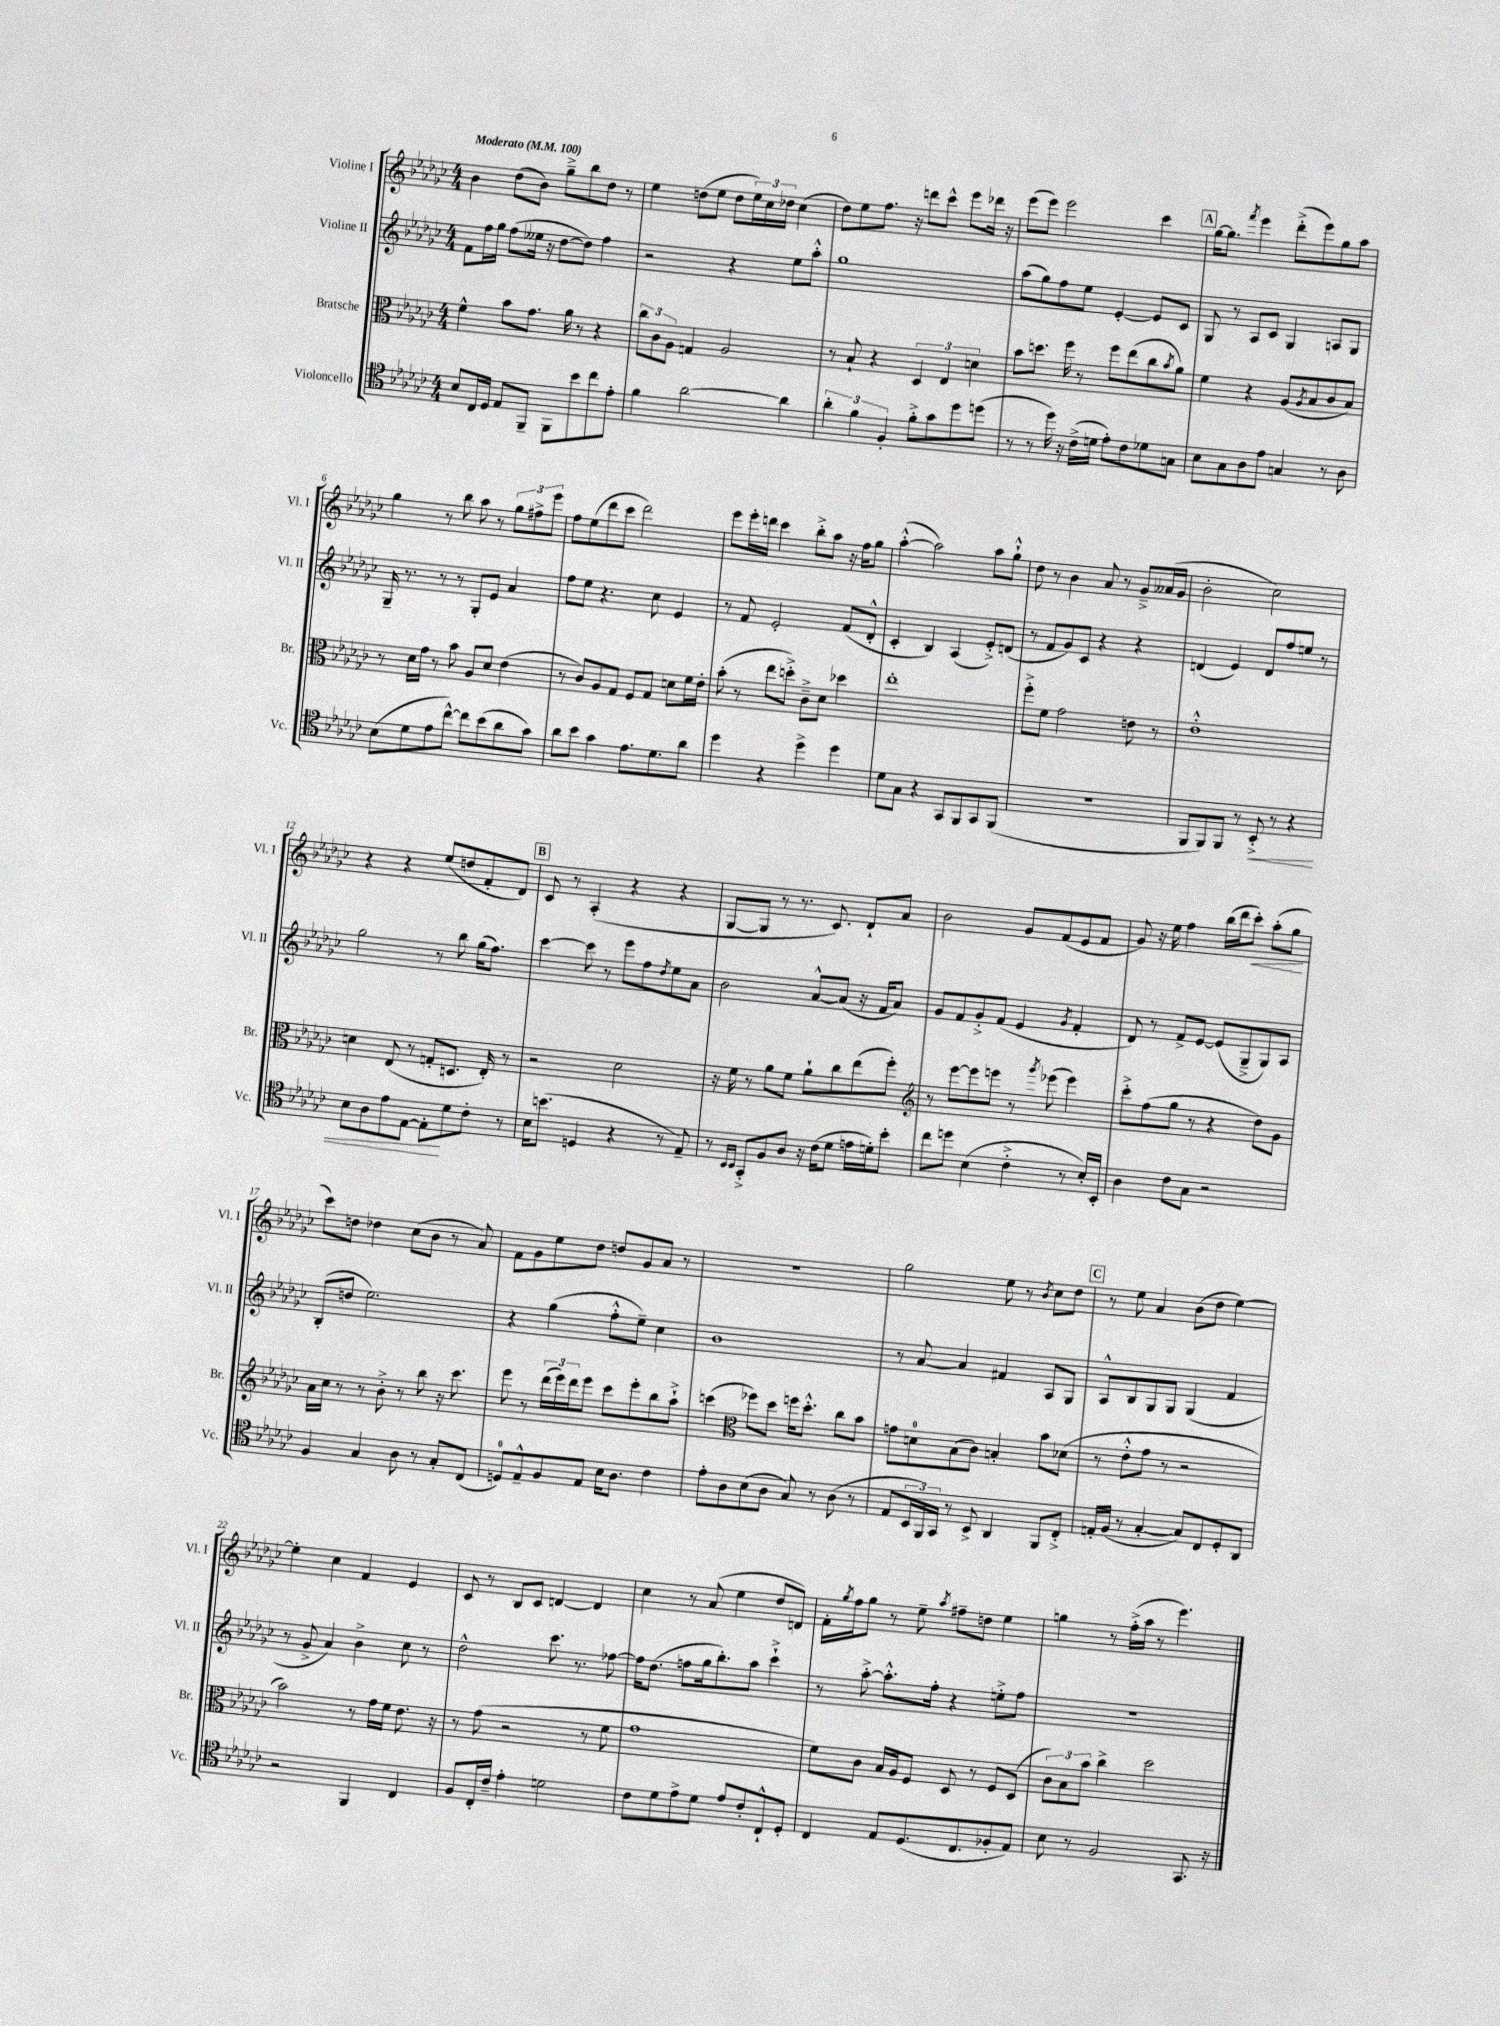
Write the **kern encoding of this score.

**kern	**dynam	**kern	**kern	**kern	**dynam
*part4	*part4	*part3	*part2	*part1	*part1
*staff4	*staff4	*staff3	*staff2	*staff1	*staff1
*I"Violoncello	*	*I"Bratsche	*I"Violine II	*I"Violine I	*
*I'Vc.	*	*I'Br.	*I'Vl. II	*I'Vl. I	*
*clefC4	*	*clefC3	*clefG2	*clefG2	*
*k[b-e-a-d-g-c-]	*	*k[b-e-a-d-g-c-]	*k[b-e-a-d-g-c-]	*k[b-e-a-d-g-c-]	*
*M4/4	*	*M4/4	*M4/4	*M4/4	*
*MM100	*	*MM100	*MM100	*MM100	*
=1	=1	=1	=1	=1	=1
!	!	!	!	!LO:TX:a:B:t=Moderato	!
8B-/L	.	4f^^\	8f\L	4b-\	.
16C-/L	.	.	16ff\L	.	.
16D-/JJ	.	.	16gg-\JJ	.	.
8E-/L	.	8b-\L	(8ff\L	(8dd-\L	.
8FF~/J	.	8.g-\J	16ee--X\Jk	8b-\J)	.
.	.	.	16r	.	.
8FF\L	.	.	[8dd-\L	8gg-~^\L	.
.	.	16a-\	.	.	.
8b-\	.	8r	8dd-\J])	8bb-\	.
8cc-\	.	4r	4ff\	8dd-\J	.
8e-'\J	.	.	.	8r	.
=2	=2	=2	=2	=2	=2
4f\	.	12cc-\L	2r	4ee-\	.
.	.	12c-\	.	.	.
.	.	12A-\J	.	.	.
[2a-\	.	4Gn/	.	(8ddn\L	.
.	.	.	.	8ee-\J	.
.	.	2A-/	4r	8dd\L	.
.	.	.	.	24ee-\L)	.
.	.	.	.	24cc-\	.
.	.	.	.	24dd-X\JJ	.
4a-\]	.	.	8ee-\L	(4cc-\	.
.	.	.	8aa-'^^\J	.	.
=3	=3	=3	=3	=3	=3
6a-'\	.	8r	1gg-	8dd-\L)	.
.	.	8B-`/	.	8ee-\	.
6f\	.	.	.	.	.
.	.	4r	.	8.ff\J	.
6F'/	.	.	.	.	.
.	.	.	.	16r	.
8f'^\L	.	6D-/	.	8dddn\L	.
8g-\	.	.	.	8ccc-^^\J	.
.	.	6E-/	.	.	.
8dd-\	.	.	.	8eee-\L	.
.	.	6dn\	.	.	.
(8ddn\J	.	.	.	16ddd-X\Jk	.
.	.	.	.	16r	.
=4	=4	=4	=4	=4	=4
8r	.	8b-\L	(8aa-\L	(8eee-\L	.
8r	.	8.ddn\J	8gg-\)	8eee-\J)	.
16dd-\)	.	.	8ff\	2eee-\	.
16r	.	16ff\	.	.	.
(16c-^\LL	.	8r	8ee-\J	.	.
16dn\JJ	.	.	.	.	.
8e-'\L)	.	8ff\L	[4e-'/	.	.
8c-\	.	(8ee-\	.	.	.
8d-X\	.	8cc-\	8e-/L]	4ccc-\	.
.	.	8qb-/	.	.	.
8Gn\J	.	8a-\J)	8c-/J	.	.
!!LO:REH:place=s1:t=A
=5	=5	=5	=5	=5	=5
8B-\L	.	4f\	8G-/	[16gg-\KL	.
.	.	.	.	8.gg-\J]	.
8G-\	.	.	8r	.	.
.	.	.	.	8qfff/	.
8A-\	.	4r	8A-/L	4eee-\	.
8e-\J	.	.	8c-/J	.	.
4Gn/	.	(8A-/L	4G-/	(8ddd-'^\L	.
.	.	8qA-/	.	.	.
.	.	8B-/	.	8eee-\)	.
8r	.	8c-/	8An/L	8gg-\	.
8A-\	.	8B-/J)	8G-/J	8aa-\J	.
!!LO:LB:g=z
=6	=6	=6	=6	=6	=6
(8B-\L	.	8r	16G-~/	4gg-\	.
.	.	.	8.r	.	.
8d-\	.	16d-\LL	.	.	.
.	.	16g-\JJ	.	.	.
8e-\	.	8r	8r	8r	.
[8cc-^^\J)	.	8b-\	8r	8bb-\	.
8cc-\L]	.	8A-/L	8G-'/L	8aa-\	.
(8b-\	.	8d-/J	8e-/J	8r	.
8a-\	.	(4e-\	4a-/	12gg-\L	.
.	.	.	.	12ff#X^\	.
8g-\J)	.	.	.	.	.
.	.	.	.	12eee-\J	.
=7	=7	=7	=7	=7	=7
8a-\L	.	8r	8ff\L	8ff\L	.
8b-\J	.	8c-/L)	8ee-\J	(8ee-\	.
4g-\	.	8A-/	4.r	8ddd-\	.
.	.	8G-/J	.	8ccc-\J	.
8.e-\L	.	8F/L	.	2ddd-\)	.
.	.	8G-/J	8cc-\	.	.
8.d-\	.	.	.	.	.
.	.	8dn\L	4e-/	.	.
8a-\J	.	16f\L	.	.	.
.	.	16e-'\JJ	.	.	.
=8	=8	=8	=8	=8	=8
4dd-\	.	(8b-'\	8r	8eee-\L	.
.	.	8r	8f/	16eee-'\L	.
.	.	.	.	16dddn\JJ	.
4r	.	8ee-\L	2e-'/	4ccc-\	.
.	.	8ddn'^\J)	.	.	.
4dd-^\	.	8c-~^\L	.	8bb-'^\L	.
.	.	8d-\J	.	8aa-\J	.
4dd-\	.	4dd-X\	(8f/L	16r	.
.	.	.	.	16ff\KL	.
.	.	.	8d-'^^/J	8gg-\J	.
=9	=9	=9	=9	=9	=9
8d-\L	.	1ee-'	4c-'/	([4aa-'^^\	.
8G-\J	.	.	.	.	.
4r	.	.	4B-/)	2aa-\])	.
8GG-/L	.	.	(4A-/	.	.
8FF/	.	.	.	.	.
8GG-/	.	.	8e-'^/L)	8aa-\L	.
(8FF/J	.	.	(8dn/J	8gg-`^^\J	.
=10	=10	=10	=10	=10	=10
1r	.	8ff'^\L	8r	8dd-\	.
.	.	8f\J	8f/L	8r	.
.	.	2g-\	8g-/)	4b-\	.
.	.	.	8c-/J	.	.
.	.	.	4r	8a-/	.
.	.	.	.	8r	.
.	.	8en\	4r	8g-~^/L	.
.	.	8r	.	(16a--X/L	.
.	.	.	.	16g-/JJ	.
=11	=11	=11	=11	=11	=11
8FF/L	.	1e-'^^	(4dn/	2b-'\	.
8FF/)	.	.	.	.	.
8FF/J	.	.	4e-/)	.	.
8r	.	.	.	.	.
!	!LO:HP:b	!	!	!	!
8BB-'^/	<	.	8d/L	2cc-\)	.
8r	.	.	8ff/	.	.
4r	.	.	8een/J	.	.
.	.	.	8r	.	.
!!LO:LB:g=z
=12	=12	=12	=12	=12	=12
8B-\L	.	4dn\	2gg-\	4r	.
8A-\	.	.	.	.	.
8e-\	.	(8E-/	.	4r	.
[8E-\J	.	8r	.	.	.
8E-'\L]	.	8Gn'/L	8r	(8ee-/L	.
8d-\	[	8.Dn/J	8bb-\	8ddn/	.
8c-'\J	.	.	(16gg-\KL	8f'/	.
.	.	16E-'/)	8.ff\J)	.	.
8r	.	8r	.	8d-/J)	.
!!LO:REH:place=s1:t=B
=13	=13	=13	=13	=13	=13
16B-\KL	.	2r	[4ccc-\	8c-/	.
(8.bn\J	.	.	.	.	.
.	.	.	.	8r	.
4Dn/	.	.	8ccc-\]	(4A-'/	.
.	.	.	8r	.	.
4r	.	2d-\	8eee-\L	4r	.
.	.	.	8ff\	.	.
.	.	.	8qdd-/	.	.
8r	.	.	8ee-\	4r	.
8E-~/)	.	.	8a-\J	.	.
=14	=14	=14	=14	=14	=14
8r	.	16r	2b-\	[8G-/L	.
.	.	16f\	.	.	.
16qqBB-/LL	.	.	.	.	.
16qqBB-/JJ	.	.	.	.	.
8GG-'^/L	.	8r	.	8G-/J]	.
8F/	.	8a-\L	.	8r	.
8A-/J	.	8f\J	.	8.r	.
16r	.	8a-`\L	[8a-^^/L	.	.
(16c-\KL	.	.	.	8.c-/)	.
8d-\J	.	8cc-\	(8a-/J]	.	.
16en\LL	.	(8ee-\	16r	8d-`/L	.
16dn'\J)	.	.	16f/KL	.	.
8b-'\J	.	8ff'\J)	8a-/J)	8a-/J	.
=15	=15	=15	=15	=15	=15
*	*	*clefG2	*	*	*
8cc-\L	.	8r	8g-/L	2b-\	.
8ddn\J	.	[8eee-\L	8f/	.	.
(4B-\	.	8eee-\]	8g-'^/	.	.
.	.	8eeen\J	(8f/J	.	.
4c-'^\	.	8r	4e-/	8g-/L	.
.	.	8qggg-/	.	.	.
.	.	(8eee-X\	.	(8f/	.
.	.	.	8qg-/	.	.
8r	.	4eee-\)	4f'/	8e-/	.
16B-'/LL)	.	.	.	8f/J	.
16BB-'/JJ	.	.	.	.	.
=16	=16	=16	=16	=16	=16
4A-\	.	8ccc-'^\L	8d-/)	8g-/)	.
.	.	(8ff\	8r	16r	.
.	.	.	.	16ee-\	.
8c-\L	.	8gg-\J	8f^/L	4ff\	.
8G-\J	.	8r	[8e-/J	.	.
2r	.	4r	(8e-/L]	(16bb-\LL	.
.	.	.	.	16ddd-\J	.
!	!	!	!	!	!LO:HP:b
.	.	.	8G-~^/	8ccc-'\J)	<
.	.	8dd-\L)	8G-/)	(8aa-'\L	.
.	.	8g-\J	8A-/J	8gg-\J	.
.	.	.	.	.	[
!!LO:LB:g=z
=17	=17	=17	=17	=17	=17
4F/	.	16a-\LL	(8B-'/L	8ccc-\L)	.
.	.	16cc-\JJ	.	.	.
.	.	8r	8ddn/J	8ddn\J	.
4G-/	.	8r	2.ee-\)	4dd-X\	.
.	.	8b-'^\	.	.	.
8A-\	.	8r	.	(8cc-\L	.
8r	.	8bb-\	.	8b-\J	.
8G-'/L	.	16r	.	8r	.
.	.	8.ccc-\	.	.	.
(8C-/J	.	.	.	8a-/)	.
=18	=18	=18	=18	=18	=18
8Dn/L)	.	8eee-\	4r	8f\L	.
8E-~^^/	.	8r	.	8g-\	.
8F/	.	(24ddd-\LL	(4gg-\	8ee-\	.
.	.	24eee-\)	.	.	.
.	.	24ddd-\J	.	.	.
8E-/J	.	8eee-\J	.	8dd-\J	.
16B-\KL	.	8ccc-\L	8ff'^^\L	8ddn/L	.
8.A-\J	.	.	.	.	.
.	.	8eee-'\	8ee-~\J)	8g-/	.
4c-\	.	8bb-\	4cc-\	8a-/J	.
.	.	8aa-`^\J	.	8r	.
=19	=19	=19	=19	=19	=19
8e-'\L	.	(4cccn\	1b-	1r	.
8A-\	.	.	.	.	.
*	*	*clefC3	*	*	*
(8B-\	.	8ff-X\L)	.	.	.
8A-\J	.	8dd-\J	.	.	.
8G-/)	.	16ffn\KL	.	.	.
.	.	8.dd-'^^\J	.	.	.
8r	.	.	.	.	.
(8A-\	.	8cc-\L	.	.	.
8r	.	8b-\J	.	.	.
=20	=20	=20	=20	=20	=20
8E-/L	.	8gn\L	8r	2gg-\	.
24BB-/L	.	8dn\	[8a-/	.	.
24FF/)	.	.	.	.	.
24GG-/JJ	.	.	.	.	.
8r	.	(8B-\	4a-/]	.	.
8BB-^/	.	8c-\J)	.	.	.
4AA-/	.	4Bn'/	4f#X/	8ee-\	.
.	.	.	.	8r	.
.	.	.	.	8qb-/	.
8FF/L	.	8b-\L	8A-/L	8cc-\L	.
8C-'^/J	.	(8d-X\J	8G-/J	8dd-\J	.
!!LO:REH:place=s1:t=C
=21	=21	=21	=21	=21	=21
16En'/LL	.	8r	8A-^^/L	8r	.
(16F/JJ	.	.	.	.	.
8r	.	8e-'^^\L	8B-/	8ee-\	.
[4G-'/	.	8g-\J	8G-/	4a-/	.
.	.	8r	8G-/J	.	.
8G-/L])	.	2r	(4G-/	(8b-\L	.
8C-/	.	.	.	8dd-\J	.
8D-'/	.	.	4f/	[4ee-\)	.
8AA-/J	.	.	.	.	.
!!LO:LB:g=z
=22	=22	=22	=22	=22	=22
2r	.	2b-\)	8r	4ee-'\]	.
.	.	.	8g-^/	.	.
.	.	.	4a-/)	4cc-\	.
4FF/	.	8r	4b-^\	4f/	.
.	.	16g-\LL	.	.	.
.	.	16f\JJ	.	.	.
4C-/	.	8.e-\	8cc-\	4e-/	.
.	.	.	8r	.	.
.	.	16r	.	.	.
=23	=23	=23	=23	=23	=23
8F/L	.	8r	2dd-^^\	8c-/	.
16C-'/L	.	(8g-\	.	8r	.
16c-~/JJ	.	.	.	.	.
4e-'\	.	2r	.	8B-/L	.
.	.	.	.	8c-/J	.
2dn\	.	.	8.ccc-\	[4dn/	.
.	.	.	8.r	.	.
.	.	8r	.	4d/]	.
.	.	8f\	[8ff-X\	.	.
=24	=24	=24	=24	=24	=24
8c-\L	.	1g-	16ff-\KL]	4cc-\	.
.	.	.	(8.dd-\J	.	.
8d-\	.	.	.	.	.
8e-^\	.	.	8ffn\L	8r	.
8d-\J	.	.	16gg-\k	(8a-/	.
.	.	.	8.bb-'\)	.	.
8e-/L	.	.	.	4ee-\	.
8c-'/	.	.	8aa-\J	.	.
8C-`^^/	.	.	4ccc-`^\	8dd-/L	.
8D-'/J	.	.	.	8dn/J)	.
=25	=25	=25	=25	=25	=25
4C-/	.	8f\L)	8r	16f'\LL	.
.	.	.	.	8qgg-/	.
.	.	.	.	16ff\J	.
.	.	8c-\J	[8aa-'^\	8gg-\J	.
8E-/L	.	16B-/LL	8.aa-'^^\L]	8r	.
.	.	16A-/J	.	.	.
(8.D-/	.	8F/J	.	8ee-~\	.
.	.	.	16ff'\Jk	.	.
.	.	.	.	8qaa-/	.
.	.	8D-/	4r	8ff#X~\L	.
8.C-/	.	.	.	.	.
.	.	8r	.	8ddn\J	.
8F-X'/	.	8F/L	8een'^\L	4ee-\	.
8E-/J)	.	(8D-/J	8ff\J	.	.
=26	=26	=26	=26	=26	=26
8B-\	.	12c-\L)	1r	4ggn\	.
.	.	12B-\	.	.	.
8r	.	.	.	.	.
.	.	12b-\J	.	.	.
2F/	.	4cc-^\	.	8r	.
.	.	.	.	(16ff'^\LL	.
.	.	.	.	16aa-\JJ	.
.	.	2dd-\	.	8r	.
.	.	.	.	4.eee-\)	.
8.GG-/	.	.	.	.	.
16r	.	.	.	.	.
==	==	==	==	==	==
*-	*-	*-	*-	*-	*-
